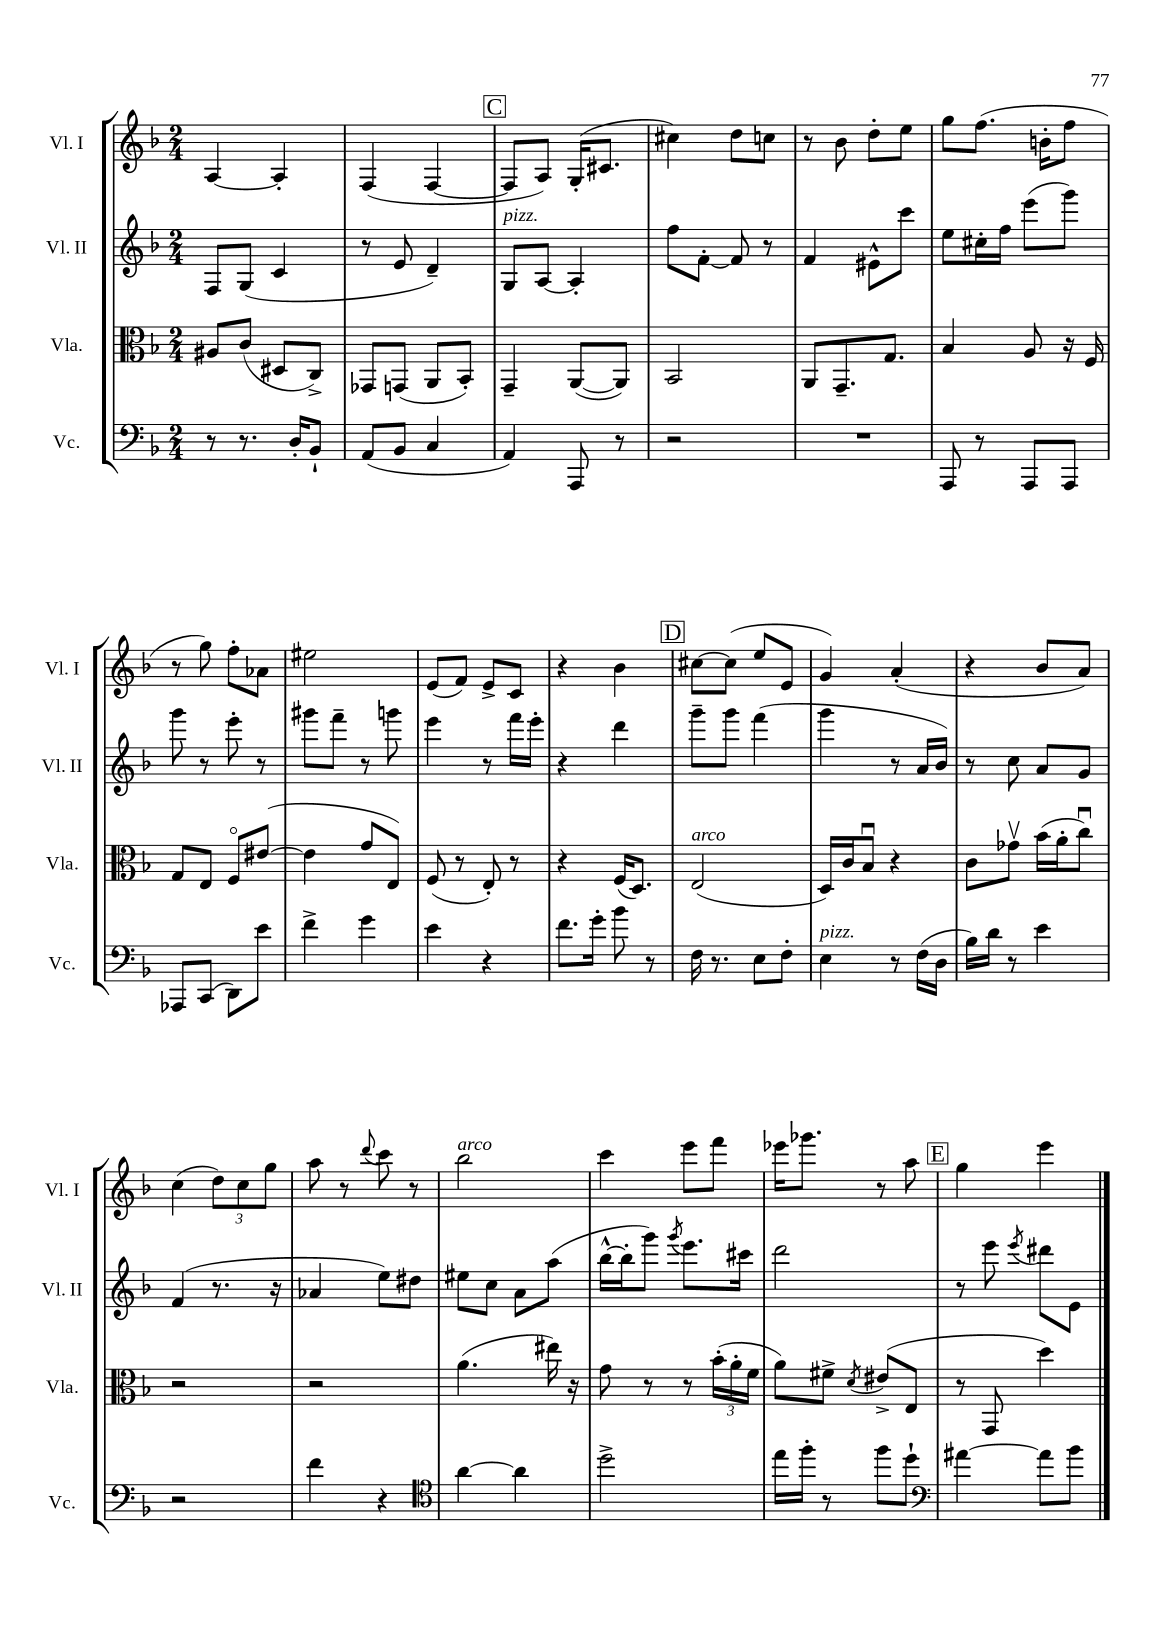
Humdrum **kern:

**kern	**kern	**kern	**kern
*part4	*part3	*part2	*part1
*staff4	*staff3	*staff2	*staff1
*I"Vc.	*I"Vla.	*I"Vl. II	*I"Vl. I
*I'Vc.	*I'Vla.	*I'Vl. II	*I'Vl. I
*clefF4	*clefC3	*clefG2	*clefG2
*k[b-]	*k[b-]	*k[b-]	*k[b-]
*M2/4	*M2/4	*M2/4	*M2/4
=47	=47	=47	=47
8r	8A#X/L	8F/L	[4A/
8.r	(8c/J	(8G/J	.
.	8D#X/L	4c/	4A'/]
16D'/KL	.	.	.
8BB-`/J	8C^/J)	.	.
=48	=48	=48	=48
(8AA/L	8GG-X/L	8r	(4F/
8BB-/J	(8GGn/J	8e/	.
4C/	8AA/L	4d~/)	[4F/
.	8BB-'/J)	.	.
!!LO:REH:place=s1:t=C
=49	=49	=49	=49
!	!	!LO:TX:a:i:t=pizz.	!
4AA/)	4GG~/	8G/L	8F/L]
.	.	[8A/J	8A/J)
8AAA/	([8AA/L	4A'/]	(16G'/KL
.	.	.	8.c#X/J
8r	8AA/J])	.	.
=50	=50	=50	=50
2r	2BB-/	8ff\L	4cc#X\)
.	.	[8f'\J	.
.	.	8f/]	8dd\L
.	.	8r	8ccn\J
=51	=51	=51	=51
2r	8AA/L	4f/	8r
.	8.GG~/	.	8b-\
.	.	8e#X^^\L	8dd'\L
.	8.G/J	.	.
.	.	8ccc\J	8ee\J
=52	=52	=52	=52
8AAA/	4B-/	8ee\L	8gg\L
8r	.	16cc#X'\L	(8.ff\J
.	.	16ff\JJ	.
8AAA/L	8A/	(8eee\L	.
.	.	.	16bn'\KL
8AAA/J	16r	8ggg\J)	8ff\J
.	16F/	.	.
!!LO:LB:g=z
=53	=53	=53	=53
8AAA-X/L	8G/L	8ggg\	8r
(8CC/J	8E/J	8r	8gg\)
8DD\L)	8F/L	8eee'\	8ff'\L
8e\J	([8e#X/J	8r	8a-X\J
=54	=54	=54	=54
4f^\	4e#\]	8ggg#X\L	2ee#X\
.	.	8fff~\J	.
4g\	8g/L	8r	.
.	8E/J)	8gggn\	.
=55	=55	=55	=55
4e\	(8F/	4eee\	(8e/L
.	8r	.	8f/J)
4r	8E'/)	8r	8e^/L
.	8r	16fff\LL	8c/J
.	.	16eee'\JJ	.
=56	=56	=56	=56
8.f\L	4r	4r	4r
16g'\Jk	.	.	.
8b-\	(16F/KL	4ddd\	4b-\
.	8.D/J)	.	.
8r	.	.	.
!!LO:REH:place=s1:t=D
=57	=57	=57	=57
!	!LO:TX:a:i:t=arco	!	!
16F\	(2E/	8ggg~\L	[8cc#X\L
8.r	.	.	.
.	.	8ggg\J	(8cc#\J]
8E\L	.	(4fff\	8ee/L
8F'\J	.	.	8e/J
=58	=58	=58	=58
!LO:TX:a:i:t=pizz.	!	!	!
4E\	16D/LL)	4ggg\	4g/)
.	16c/J	.	.
.	8B-u/J	.	.
8r	4r	8r	(4a'/
(16F\LL	.	16a/LL	.
16D\JJ	.	16b-/JJ)	.
=59	=59	=59	=59
16B-\LL)	8c\L	8r	4r
16d\JJ	.	.	.
8r	8g-Xv\J	8cc\	.
4e\	(16b-\LL	8a/L	8b-/L
.	16a'\J	.	.
.	8ccu\J)	8g/J	8a/J)
!!LO:LB:g=z
=60	=60	=60	=60
2r	2r	(4f/	(4cc\
.	.	8.r	12dd\L)
.	.	.	12cc\
.	.	.	12gg\J
.	.	16r	.
=61	=61	=61	=61
4f\	2r	4a-X/	8aa\
.	.	.	8r
.	.	.	8qqddd/
4r	.	8ee\L)	8ccc\
.	.	8dd#X\J	8r
=62	=62	=62	=62
*clefC4	*	*	*
!	!	!	!LO:TX:a:i:t=arco
[4a\	(4.a\	8ee#X\L	2bb-\
.	.	8cc\J	.
4a\]	.	8a\L	.
.	16ee#X\)	(8aa\J	.
.	16r	.	.
=63	=63	=63	=63
2dd^\	8g\	[16bb-^^\LL	4ccc\
.	.	16bb-'\J]	.
.	8r	8ggg\J)	.
.	.	8qggg/	.
.	8r	8.eee\L	8eee\L
.	(24b-'\LL	.	8fff\J
.	24a'\	.	.
.	.	16ccc#X\Jk	.
.	24f\JJ	.	.
=64	=64	=64	=64
16ee\LL	8a\L)	2ddd\	16eee-X\KL
16ff'\JJ	.	.	8.ggg-X\J
8r	8f#X^\J	.	.
.	8qd/	.	.
8ff\L	(8e#X^/L	.	8r
8dd`\J	8E/J	.	8aa\
!!LO:REH:place=s1:t=E
=65	=65	=65	=65
*clefF4	*	*	*
[4a#X\	8r	8r	4gg\
.	8GG/	8eee\	.
.	.	8qeee/	.
8a#\L]	4dd\)	8ddd#X\L	4eee\
8b-\J	.	8e\J	.
==	==	==	==
*-	*-	*-	*-
